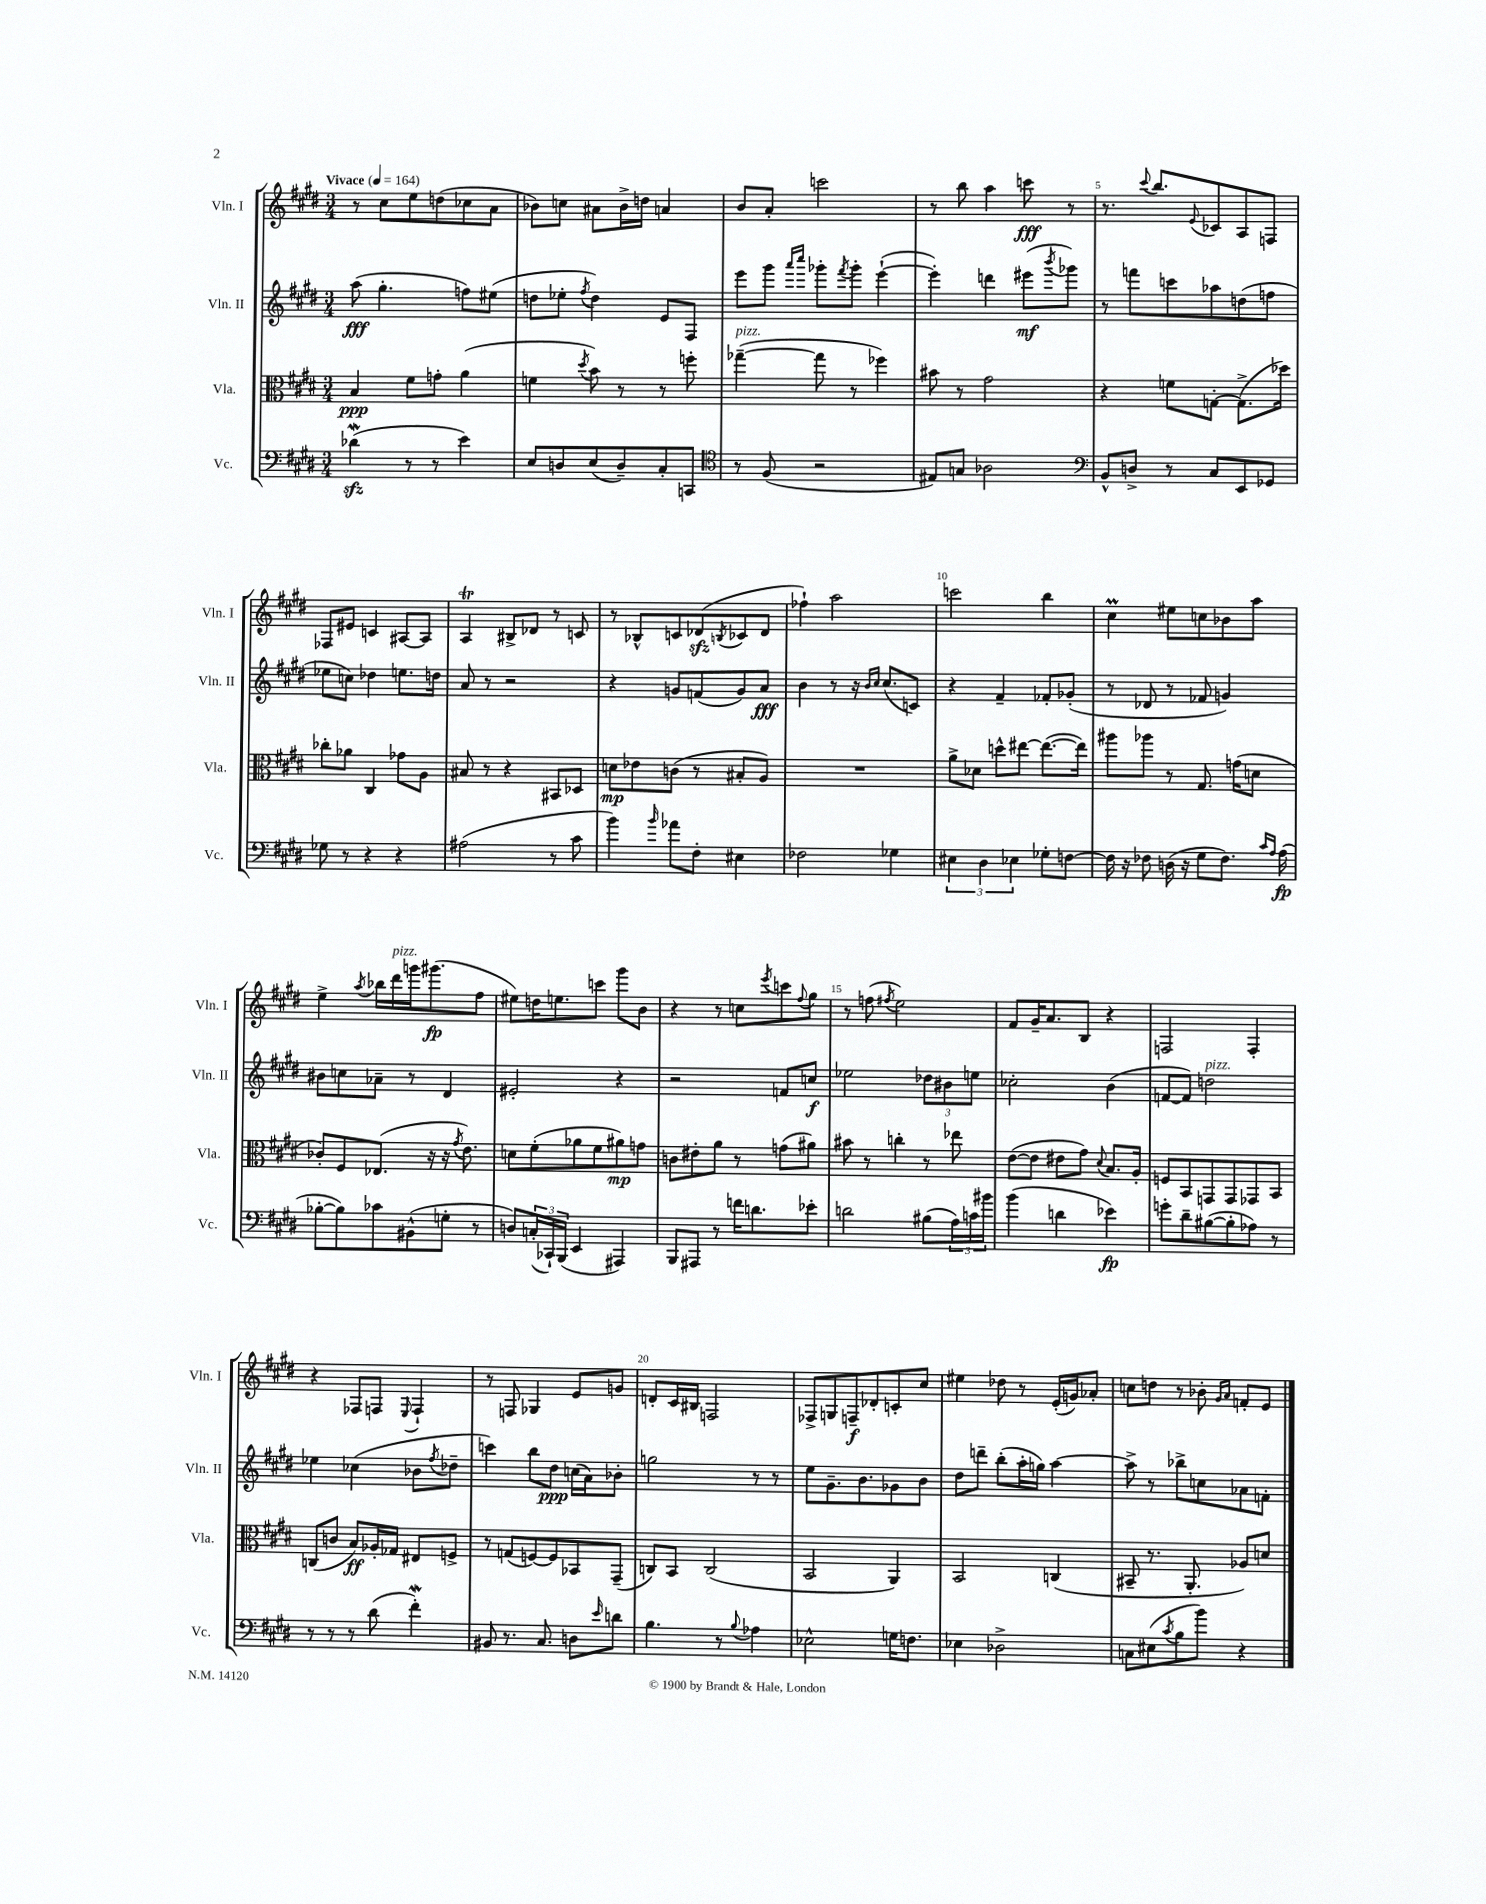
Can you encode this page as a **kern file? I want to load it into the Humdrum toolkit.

**kern	**kern	**kern	**kern
*staff4	*staff3	*staff2	*staff1
*clefF4	*clefC3	*clefG2	*clefG2
*k[f#c#g#d#]	*k[f#c#g#d#]	*k[f#c#g#d#]	*k[f#c#g#d#]
*M3/4	*M3/4	*M3/4	*M3/4
*MM164	*MM164	*MM164	*MM164
(4d-	4B	(8aa	8r
.	.	4.gg#'	8cc#
8r	8f#	.	8ee
8r	8g'	.	(8dd
4e)	(4a	8ff)	8cc-
.	.	(8ee#	8a
=	=	=	=
8E	4f	8dd	8b-)
8D	.	8ee-'	8cc
.	8qdd#	8qff#	.
(8E	8b)	4dd)	8a#
8D~)	8r	.	16b-^
.	.	.	16dd
8C#'	8r	8e	4a
8CC	8ff'	8F#	.
=	=	=	=
*clefC4	*	*	*
8r	([4gg-~	8eee	8b
(8F#	.	8ggg#	8a'
.	.	16qqaaa	.
.	.	16qqcccc#	.
2r	8gg-]	8ggg-'	2ccc
.	.	8qfff#	.
.	8r	8ggg-'	.
.	4ff-)	([4eee`	.
=	=	=	=
8E#)	8b#	4eee'])	8r
8G	8r	.	8bb
2A-	2g#	4ddd	4aa
.	.	(8eee#	8ccc
.	.	8qbbb	.
.	.	8ggg-)	8r
=	=	=	=
*clefF4	*	*	*
8BB^^	4r	8r	8.r
8D^	.	8fff	.
.	.	.	8qqccc#
.	.	.	8.bb
8r	8f	8ccc	.
.	.	.	8qqe
8C#	[8G'	8aa-	8c-
8EE	(8.G^]	(8dd	8A
8GG-	.	8ff	8F
.	16dd-)	.	.
=	=	=	=
8G-	8cc-'	8ee-	8F-
8r	8a-	8cc)	8e#
4r	4C#	4dd-	4c
4r	8g-	8.ee	[8A#
.	8A	.	8A#]
.	.	16dd	.
=	=	=	=
(2A#	8B#	8a	4A
.	8r	8r	.
.	4r	2r	8B#^
.	.	.	8d-
8r	8BB#	.	8r
8c#	8D-	.	8c
=	=	=	=
4b)	8d	4r	8r
.	8e-	.	8B-^^
16qqb	.	.	.
8a-	(8c	8g	8c
8F#'	8r	(8f	(8d-
.	.	.	8qB
4E#	8B#'	8g)	8c-
.	8A)	8a	8d-
=	=	=	=
2F-	2.r	4b	4ff-`)
.	.	8r	2aa
.	.	16r	.
.	.	16qqb	.
.	.	16qqcc#	.
.	.	(8.cc#	.
4G-	.	.	.
.	.	8c)	.
=	=	=	=
6E#	8a^	4r	2ccc
.	8d-	.	.
6D#	.	.	.
.	8dd^^	4f#~	.
6E-	.	.	.
.	[8ee#	.	.
8G-'	(8.ee#_	8f-'	4bb
[8F	.	(8g-'	.
.	16ee#])	.	.
=	=	=	=
16F]	8aa#	8r	4cc#
16r	.	.	.
8F-	8aa-	8d-	.
(16D	8r	8r	8ee#
16r	.	.	.
8G#	8.G#	8f-	8cc
8.F-)	.	4g)	8b-
.	(16g	.	.
.	8d	.	8aa
16qqc#	.	.	.
16qqA	.	.	.
(16A	.	.	.
=	=	=	=
[8B-'	8c-')	8b#	4ee^
8B-])	8F#	8cc	.
.	.	.	8qaa
8c-	(8.E-	8a-~	16bb-
.	.	.	16ddd#
(8BB#^^	.	8r	16ggg
.	16r	.	(8.ggg#
8G'	16r	4d#	.
.	8qg#	.	.
.	8.e)	.	.
8r	.	.	8ff#
=	=	=	=
8D)	8d	2e#'	8ee#)
(24C'	(8f#'	.	16dd
24CC-`)	.	.	.
.	.	.	8.ee
(24BBB	.	.	.
4EE	8a-	.	.
.	8f#	.	8ccc
4AAA#)	8a#)	4r	8ggg#
.	8g	.	8b
=	=	=	=
8BBB	8c	2r	4r
8AAA#	8e#'	.	.
8r	8a	.	8r
16f	8r	.	8cc
8.d	.	.	.
.	.	.	8qeee
.	(8g	8f	8ccc
.	.	.	8qqff#
8e-'	8a#)	8cc	8gg#
=	=	=	=
2d	8b#	2ee-	8r
.	8r	.	(8ff
.	.	.	8qff#
.	4cc'	.	2ee)
(8B#	8r	12dd-	.
.	.	12b#	.
24A)	8ee-	.	.
24c	.	12ee	.
24b#	.	.	.
=	=	=	=
(4b	([8e	2cc-'	8f#
.	8e]	.	16g#~
.	.	.	8.a
4d	8e#	.	.
.	8g#)	.	8B
.	8qqd#	.	.
4e-)	8.B	(4b	4r
.	16A'	.	.
=	=	=	=
8g'	8F	[8f	2F
8d#~	8BB	8f])	.
([8B#	8GG	2dd	.
8B#']	8GG	.	.
8A-)	8GG-	.	4F'
8r	8BB	.	.
=	=	=	=
8r	(8C	4ee-	4r
8r	8c	.	.
8r	8B)	(4cc-	8F-
(8d#	16A-'	.	8F
.	16G-	.	.
.	.	.	8qqE
4f#')	8E#	8b-	4F`
.	.	8qff#	.
.	8F^	8dd-~	.
=	=	=	=
8BB#	8r	4ccc)	8r
8.r	(8G	.	8F
.	[8F)	8bb	4G-
8.C#	.	.	.
.	8F]	8dd#	.
8D	8BB-	(16cc	8e
.	.	16a)	.
16qqe	.	.	.
8d	(8GG#~	8b-'	8g
=	=	=	=
4.B	8C)	2gg	8d'
.	8BB	.	16c#
.	.	.	16B#
.	(2C	.	2F
8r	.	.	.
8qqB	.	.	.
4A-	.	8r	.
.	.	8r	.
=	=	=	=
2E-^^	2BB	8ee	8F-^
.	.	8.g#~	8G
.	.	.	8F~
.	.	8.b	.
.	.	.	8d-'
16G	4AA)	8g-	8c'
8.F	.	.	.
.	.	8b	8cc#
=	=	=	=
4E-	2BB	8dd#	4ee#
.	.	8ddd~	.
2D-^	.	(8bb'	8dd-
.	.	16aa'	8r
.	.	16gg)	.
.	(4C	[4aa	(16e'
.	.	.	16g)
.	.	.	8a-'
=	=	=	=
8C	8BB#~	8aa^]	8cc
(8E#	8.r	8r	8dd
8qc#	.	.	.
8B	.	8bb-^	8r
.	8.AA'	.	.
8b)	.	8cc	8b-'
.	.	.	16qqg#
.	.	.	16qqa
4r	8A-)	8a-	8f'
.	8d	8f'	8e
==	==	==	==
*-	*-	*-	*-
